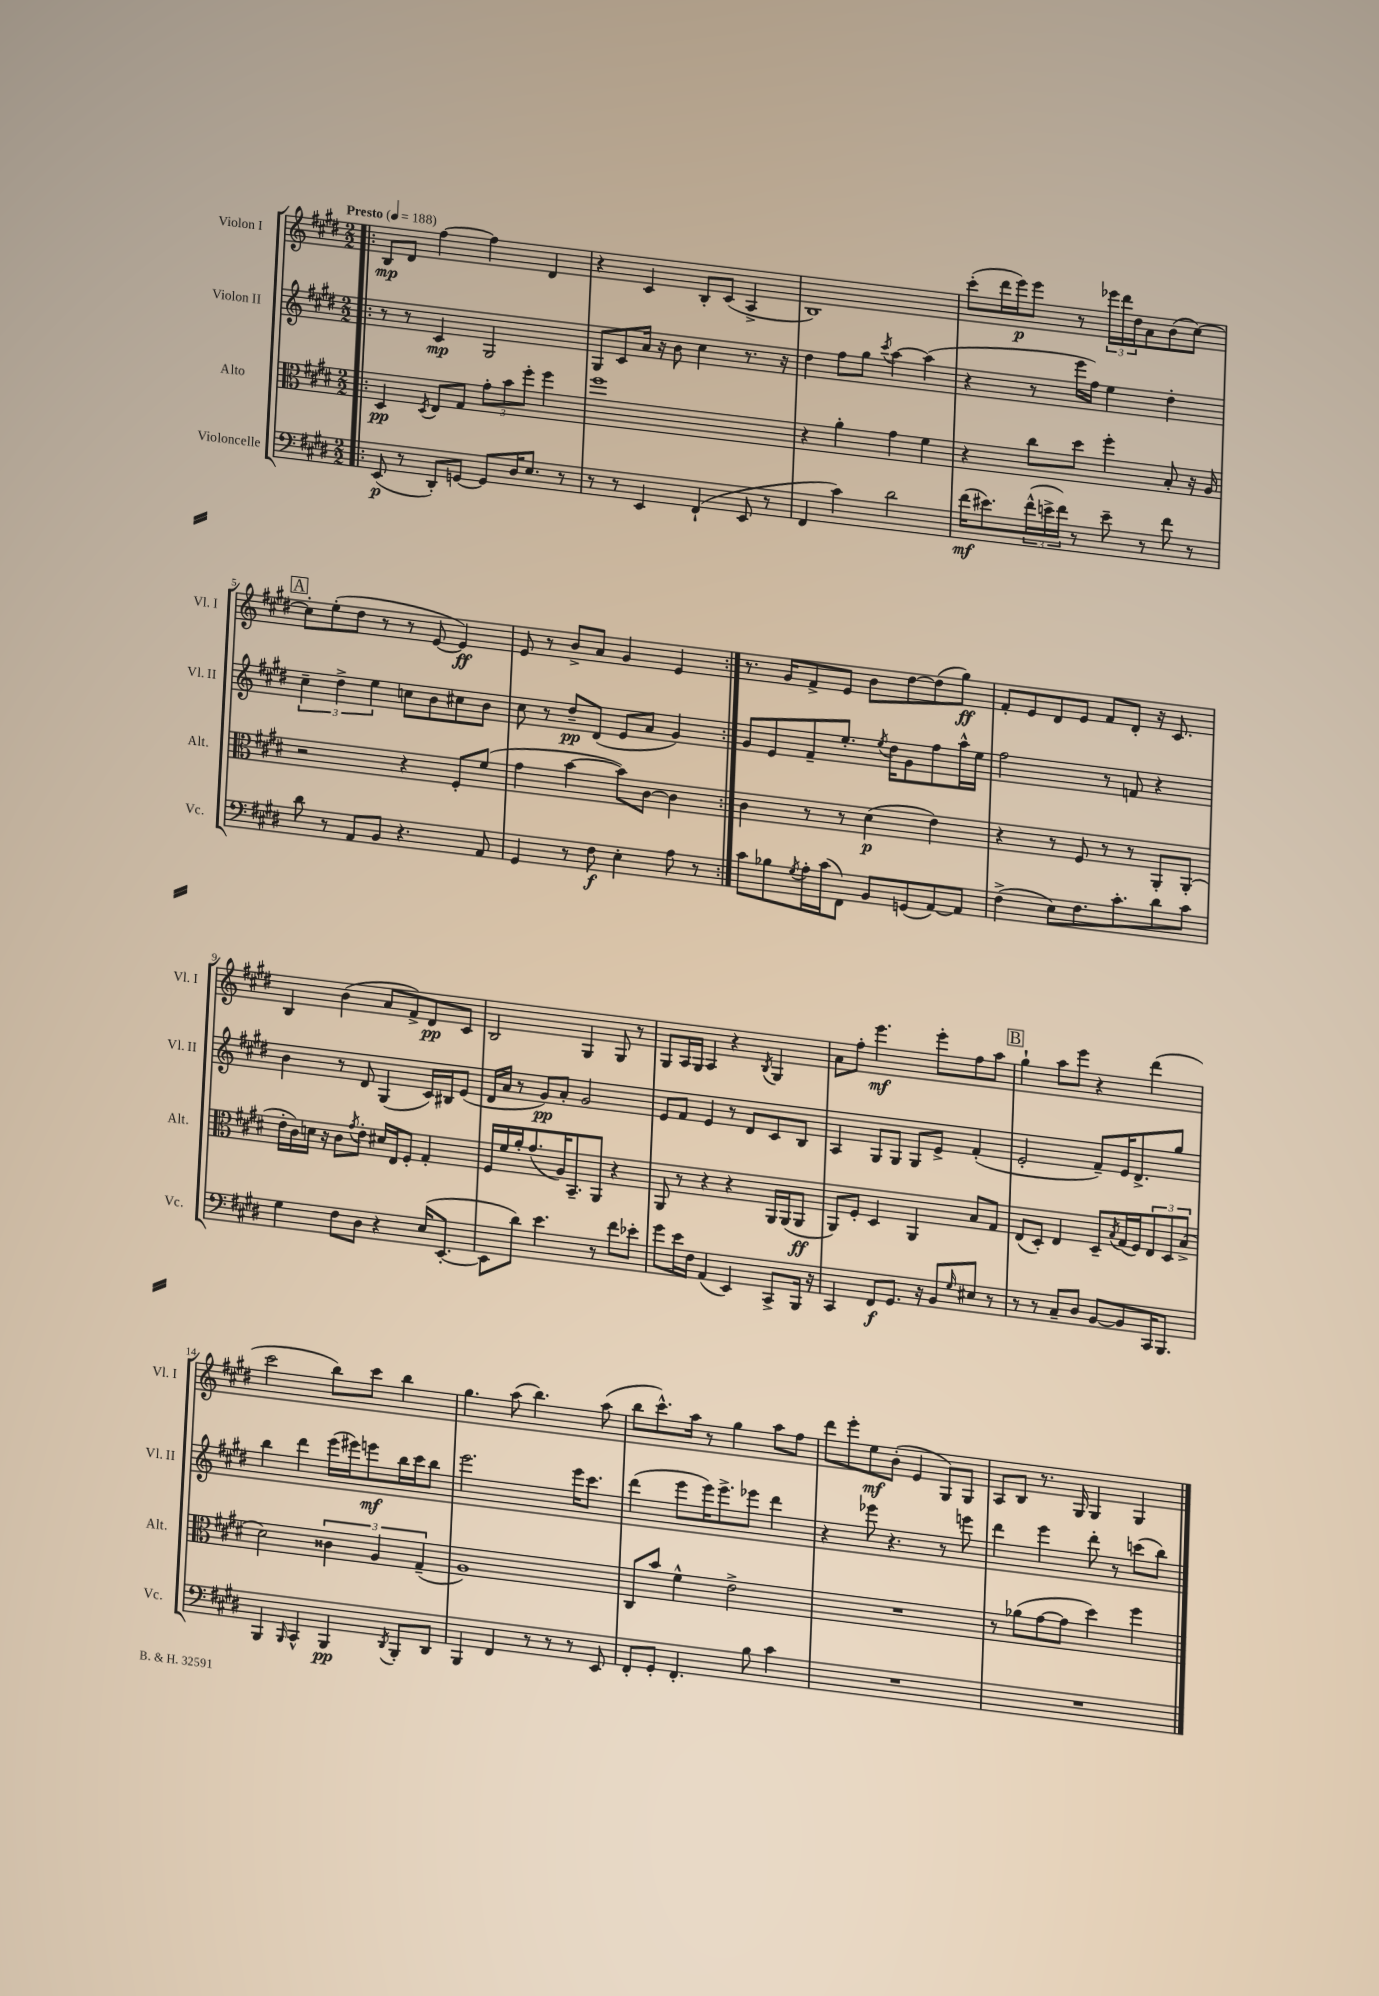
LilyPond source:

<<
\new StaffGroup <<
\new Staff = "s0" \with { instrumentName = "Violon I" shortInstrumentName = "Vl. I" } {
    \clef treble \key e \major \numericTimeSignature \time 2/2 \tempo "Presto" 4 = 188
    \repeat volta 2 { \bar ".|:" b8\mp dis'8 fis''4~ fis''4 dis'4 |
    r4 cis'4 b8-. cis'8( a4-> |
    b1) |
    cis'''8-.( dis'''16 e'''16\p) e'''8 r8 \tuplet 3/2 { ees'''16 dis'''16 dis''16 } a'8 b'8( cis''8~) |
    \mark \markup { \box "A" } cis''8-. e''8-.( dis''8 r8 r8 e'8~ e'4\ff) |
    e'8 r8 b'8-> a'8 gis'4 e'4 | }
    r8. gis'16 fis'8-> e'8 b'8 dis''8~ dis''8( gis''8\ff) |
    fis'8-. e'8 dis'8 e'8 fis'8 dis'8-. r16 cis'8. |
    b4 b'4( a'8 fis'8->) dis'8\pp cis'8 |
    b2 gis4 gis8 r8 |
    gis8 a16 gis16 a4 r4 \acciaccatura { b8 } gis4 |
    a'8 fis''8-. e'''4.\mf e'''8-. fis''8 a''8 |
    \mark \markup { \box "B" } gis''4-! a''8 e'''8 r4 dis'''4( |
    cis'''2 b''8) cis'''8 b''4 |
    gis''4. a''8( b''4.) a''8( |
    b''8 cis'''8.-^) a''16 r8 gis''4 a''8 fis''8 |
    dis'''8 e'''8-. e''8\mf b'8-.( e'4 gis8) gis8 |
    a8 b8 r8. gis16 gis4 gis4 \bar "|." |
}
\new Staff = "s1" \with { instrumentName = "Violon II" shortInstrumentName = "Vl. II" } {
    \clef treble \key e \major \numericTimeSignature \time 2/2
    \repeat volta 2 { \bar ".|:" r8 r8 cis'4\mp gis2 |
    gis8 cis'8 a'16 r16 b'8 cis''4 r8. r16 |
    dis''4 fis''8 gis''8 \acciaccatura { cis'''8 } a''4~ a''4( |
    r4 r8 e'''16 fis''16) e''4 dis''4-. |
    \mark \markup { \box "A" } \tuplet 3/2 { cis''4-- dis''4-> e''4 } c''8 b'8 cis''8 b'8 |
    cis''8 r8 dis''8--\pp dis'8( e'8 a'8 gis'4) | }
    gis'8 e'8 fis'8-- e''8.-. \acciaccatura { e''8 } dis''16 gis'8 fis''8 a''16-^ e''16 |
    fis''2 r8 f'8 r4 |
    b'4 r8 dis'8 gis4( cis'16) bis16 e'8( |
    dis'16 a'16 r8 gis'8\pp) a'8-. gis'2 |
    e'8 fis'8 e'4 r8 dis'8 cis'8 b8 |
    a4 gis8 gis8 gis8 e'8-> fis'4-.( |
    \mark \markup { \box "B" } e'2-. fis'8--) e'16 dis'8.-> gis''8 |
    b''4 dis'''4 e'''16( eis'''16) e'''8\mf b''16 cis'''16 b''8 |
    e'''2. e'''16 cis'''8. |
    dis'''4( e'''8 e'''16) e'''8.-> ees'''8 dis'''4 |
    r4 ees'''8 r4. r8 e'''8 |
    dis'''4 e'''4 dis'''8-. r8 c'''8( b''8) \bar "|." |
}
\new Staff = "s2" \with { instrumentName = "Alto" shortInstrumentName = "Alt." } {
    \clef alto \key e \major \numericTimeSignature \time 2/2
    \repeat volta 2 { \bar ".|:" dis4\pp \acciaccatura { dis8 } e8 gis8 \tuplet 3/2 { gis'8-. b'8 fis''8-. } fis''4 |
    fis''1 |
    r4 a'4-. gis'4 fis'4 |
    r4 cis''8 dis''8 fis''4-. b8-. r16 a16 |
    \mark \markup { \box "A" } r2 r4 fis8-. fis'8( |
    gis'4 b'4~ b'8) cis'8~ cis'4 | }
    cis'4 r8 r8 dis'4\p( e'4) |
    r4 r8 fis8 r8 r8 a,8-. a,8-.( |
    e'16-. cis'16) d'16 r16 cis'8 \acciaccatura { gis'8 } e'8-. dis'16 e16 fis8-. gis4-. |
    fis16 fis'16 a'16-. gis'8.( a16) b,8.-- a,8 r4 |
    a,8 r8 r4 r4 a,16 a,16( a,8\ff |
    a,8) fis8-. dis4 a,4 b8 gis8 |
    \mark \markup { \box "B" } e8( dis8-.) e4 dis8-- \acciaccatura { b8 } gis16( fis16) \tuplet 3/2 { e8 dis8 b8->( } |
    dis'2) \tuplet 3/2 { cisis'4 a4 gis4--( } |
    a1) |
    cis8 b'8 fis'4-^ e'2-> |
    R1 |
    r8 aes'8( gis'8~ gis'8 dis''4) fis''4 \bar "|." |
}
\new Staff = "s3" \with { instrumentName = "Violoncelle" shortInstrumentName = "Vc." } {
    \clef bass \key e \major \numericTimeSignature \time 2/2
    \repeat volta 2 { \bar ".|:" e,8\p( r8 dis,8-.) g,8~ g,8 dis16 e8. r8 |
    r8 r8 e,4 fis,4-!( e,8 r8 |
    fis,4 cis'4) dis'2 |
    fis'16\mf( eis'8.) \tuplet 3/2 { fis'16-^( e'16-> fis'16) } r8 e'8-- r8 fis'8 r8 |
    \mark \markup { \box "A" } dis'8 r8 a,8 b,8 r4. a,8 |
    gis,4 r8 fis8\f e4-. a8 r8 | }
    cis'8 bes8 \acciaccatura { gis8 } a16-. cis'16( fis,8) b,8 g,8( a,8~) a,8 |
    fis4->( e8) fis8. cis'8.-. dis'8 cis'8 |
    gis4 fis8 dis8 r4 e16( e,8.~-. |
    e,8 dis'8) e'4. r8 fis'8 ees'8-. |
    gis'8 e'16 fis16 a,4( e,4) cis,8-> b,,16 r16 |
    cis,4 fis,8\f gis,8. r16 b,8 \grace { gis16 } eis8 r8 |
    \mark \markup { \box "B" } r8 r8 cis8-- dis8 b,8~ b,8 cis,16 b,,8. |
    b,,4 \grace { b,,16 } cis,4-^ b,,4\pp \acciaccatura { dis,8 } b,,8-. dis,8 |
    b,,4 fis,4 r8 r8 r8 e,8 |
    fis,8-. gis,8-. fis,4.-. b8 cis'4 |
    R1 |
    R1 \bar "|." |
}
>>
>>
